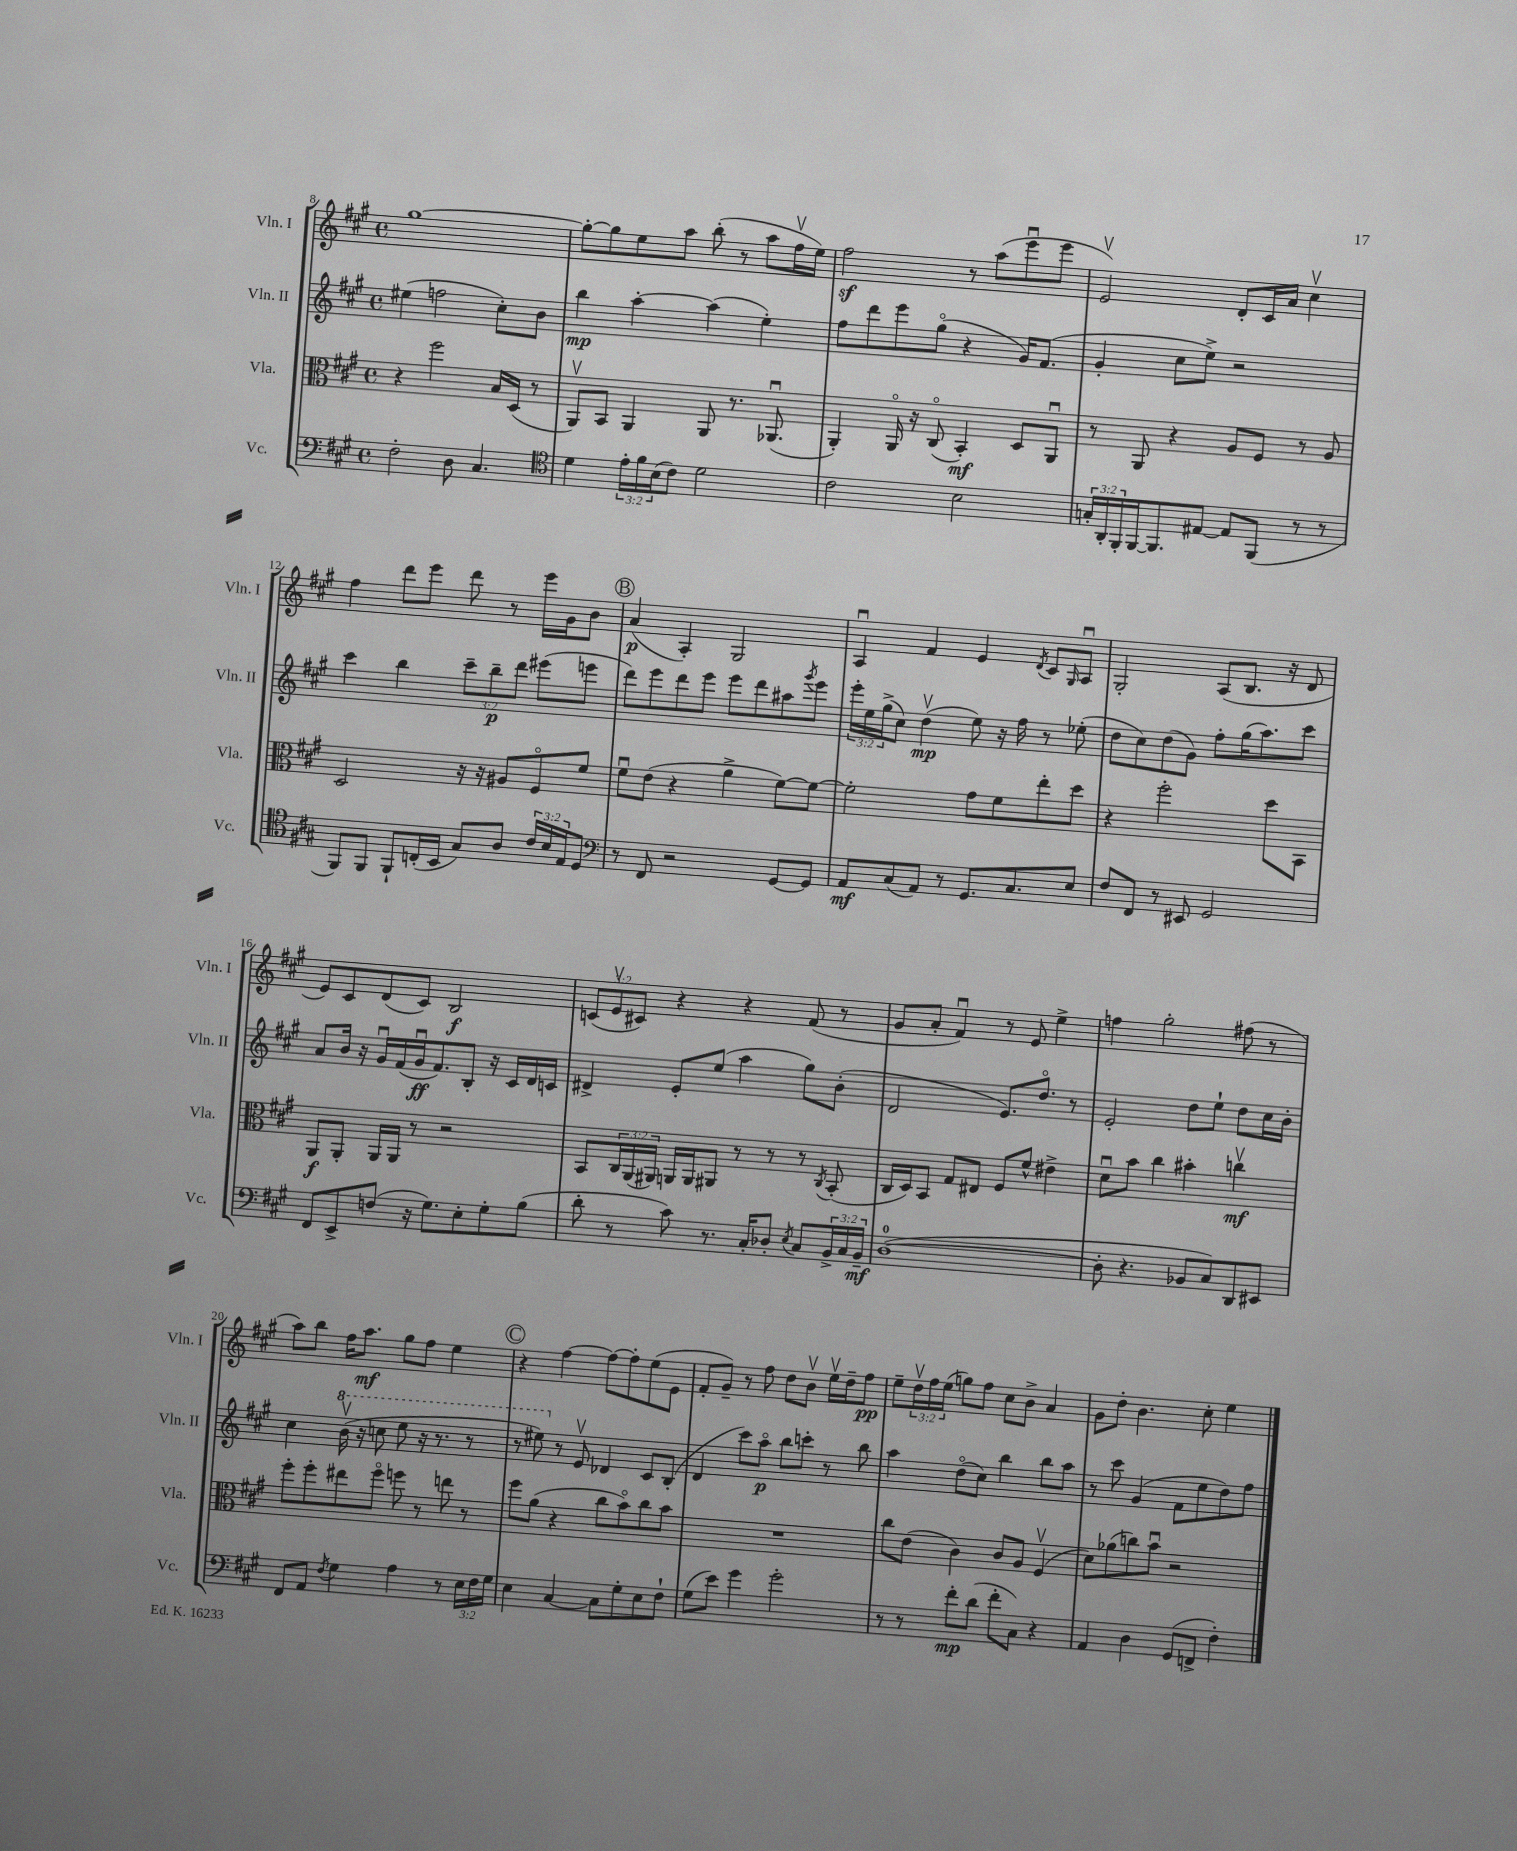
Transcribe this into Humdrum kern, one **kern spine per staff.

**kern	**dynam	**kern	**dynam	**kern	**dynam	**kern	**dynam
*part4	*part4	*part3	*part3	*part2	*part2	*part1	*part1
*staff4	*staff4	*staff3	*staff3	*staff2	*staff2	*staff1	*staff1
*I"Vc.	*	*I"Vla.	*	*I"Vln. II	*	*I"Vln. I	*
*I'Vc.	*	*I'Vla.	*	*I'Vln. II	*	*I'Vln. I	*
*clefF4	*	*clefC3	*	*clefG2	*	*clefG2	*
*k[f#c#g#]	*	*k[f#c#g#]	*	*k[f#c#g#]	*	*k[f#c#g#]	*
*M4/4	*	*M4/4	*	*M4/4	*	*M4/4	*
*met(c)	*	*met(c)	*	*met(c)	*	*met(c)	*
=8	=8	=8	=8	=8	=8	=8	=8
2F#'\	.	4r	.	(4ee#X\	.	[1gg#	.
.	.	2ff#\	.	2ffn\	.	.	.
8D\	.	.	.	.	.	.	.
4.C#/	.	.	.	.	.	.	.
.	.	16B/LL	.	8cc#'\L)	.	.	.
.	.	(16D/JJ	.	.	.	.	.
.	.	8r	.	8b\J	.	.	.
=9	=9	=9	=9	=9	=9	=9	=9
*clefC4	*	*	*	*	*	*	*
4d\	.	8AAv/L)	.	4bb\	mp	8gg#'\L_	.
.	.	8BB/J	.	.	.	8gg#\]	.
24e'\LL	.	4AA/	.	[4aa'\	.	8ee\	.
24f#\	.	.	.	.	.	.	.
(24B\J	.	.	.	.	.	.	.
8c#\J)	.	.	.	.	.	8aa\J	.
2d\	.	8AA/	.	(4aa\]	.	(8bb'\	.
.	.	8.r	.	.	.	8r	.
.	.	.	.	4ee'\)	.	8aa\L	.
.	.	(8.AA-Xu/	.	.	.	.	.
.	.	.	.	.	.	16ff#v\L	.
.	.	.	.	.	.	16ee\JJ)	.
=10	=10	=10	=10	=10	=10	=10	=10
2c#\	.	4AA'/)	.	8ff#\L	.	2ff#z\	.
.	.	.	.	8ddd\	.	.	.
.	.	16AA/	.	8eee\	.	.	.
.	.	16r	.	.	.	.	.
.	.	(8C#/	.	(8gg#\J	.	.	.
2B\	.	4BB'/)	mf	4r	.	8r	.
.	.	.	.	.	.	(8aa\L	.
.	.	8D/L	.	16g#/KL)	.	8eeeu\	.
.	.	.	.	(8.f#/J	.	.	.
.	.	8AAu/J	.	.	.	8eee\J	.
=11	=11	=11	=11	=11	=11	=11	=11
24Gn'/LL	.	8r	.	4g#'/	.	2ev/)	.
24AA'/	.	.	.	.	.	.	.
24FF#'/	.	.	.	.	.	.	.
[16FF#/J	.	8AA/	.	.	.	.	.
8.FF#/]	.	.	.	.	.	.	.
.	.	4r	.	8cc#\L	.	.	.
[8E#X/J	.	.	.	8ee^\J)	.	.	.
8E#/L]	.	8A/L	.	2r	.	8d'/L	.
(8FF#/J	.	8F#/J	.	.	.	16c#/L	.
.	.	.	.	.	.	16a/JJ	.
8r	.	8r	.	.	.	4cc#v\	.
8r	.	8A/	.	.	.	.	.
!!LO:LB:g=z
=12	=12	=12	=12	=12	=12	=12	=12
8FF#/L)	.	2D/	.	4ccc#\	.	4ff#\	.
8FF#/J	.	.	.	.	.	.	.
8FF#`/L	.	.	.	4bb\	.	8ddd\L	.
(16Cn'/L	.	.	.	.	.	8eee\J	.
16BB/JJ	.	.	.	.	.	.	.
8G#/L)	.	16r	.	12ccc#~\L	.	8ddd\	.
.	.	16r	.	.	.	.	.
.	.	.	.	12bb~\	p	.	.
8A/J	.	8A#X/L	.	.	.	8r	.
.	.	.	.	12ddd\J	.	.	.
24c#/LL	.	8F#/	.	(8eee#X\L	.	16eee\LL	.
24B/	.	.	.	.	.	.	.
.	.	.	.	.	.	16g#\J	.
24E/J	.	.	.	.	.	.	.
8D/J	.	8f#/J	.	8eeen\J	.	8b\J	.
!!LO:REH:place=s1:t=B
=13	=13	=13	=13	=13	=13	=13	=13
*clefF4	*	*	*	*	*	*	*
8r	.	8f#u\L	.	8ddd\L)	.	(4a/	p
8FF#/	.	(8e\J	.	8eee\	.	.	.
2r	.	4r	.	8ddd\	.	4A'/)	.
.	.	.	.	8eee\J	.	.	.
.	.	4a^\	.	8eee\L	.	2G#/	.
.	.	.	.	8ddd\	.	.	.
[8GG#/L	.	[8f#\L)	.	8aa#X\	.	.	.
.	.	.	.	8qggg#/	.	.	.
8GG#/J]	.	8f#\J_	.	8eee\J	.	.	.
=14	=14	=14	=14	=14	=14	=14	=14
8AA/L	mf	2f#'\]	.	24eee'\LL	.	4Au/	.
.	.	.	.	24ee\	.	.	.
.	.	.	.	(24gg#^\J	.	.	.
(8C#/	.	.	.	8cc#\J)	.	.	.
8AA/J)	.	.	.	(4ddv\	mp	4f#/	.
8r	.	.	.	.	.	.	.
8.GG#/L	.	8g#\L	.	8ee\)	.	4e/	.
.	.	8f#\	.	16r	.	.	.
8.C#/	.	.	.	16ff#\	.	.	.
.	.	.	.	.	.	8qd/	.
.	.	8ee'\	.	8r	.	8c#/L	.
.	.	.	.	.	.	16qqG#/	.
8E/J	.	8dd\J	.	(8ee-X'\	.	8Au/J	.
=15	=15	=15	=15	=15	=15	=15	=15
8F#/L	.	4r	.	8dd\L	.	2G#'/	.
8FF#/J	.	.	.	8cc#\)	.	.	.
8r	.	2ff#'\	.	(8dd\	.	.	.
8EE#X/	.	.	.	8g#\J)	.	.	.
2GG#/	.	.	.	8ff#'\L	.	(8A/L	.
.	.	.	.	(16gg#\K	.	8.B/J	.
.	.	.	.	8.aa\)	.	.	.
.	.	8dd\L	.	.	.	.	.
.	.	.	.	.	.	16r	.
.	.	8BB\J	.	8ccc#\J	.	8d/	.
!!LO:LB:g=z
=16	=16	=16	=16	=16	=16	=16	=16
8FF#/L	.	8AA/L	f	8a/L	.	8e/L)	.
8EE^/	.	8AA'/J	.	16b/Jk	.	8c#/	.
.	.	.	.	16r	.	.	.
(8Fn/J	.	16AA/LL	.	16g#u/LL	.	(8d/	.
.	.	16AA/JJ	.	(16f#/	.	.	.
16r	.	8r	.	16g#u/J	ff	8c#/J)	.
8.G#\L)	.	.	.	8.f#/)	.	.	.
.	.	2r	.	.	.	2B/	f
8E'\	.	.	.	8B'/J	.	.	.
8G#'\	.	.	.	16r	.	.	.
.	.	.	.	16c#/LL	.	.	.
(8B\J	.	.	.	16d/	.	.	.
.	.	.	.	16cn/JJ	.	.	.
=17	=17	=17	=17	=17	=17	=17	=17
8d'\	.	8BB/L	.	4d#X^/	.	(12cn/L	.
.	.	.	.	.	.	12ev/	.
8r	.	24C#/L	.	.	.	.	.
.	.	(24AA/	.	.	.	12c#X/J)	.
.	.	24AA#X/JJ)	.	.	.	.	.
8c#\)	.	16AAn/LL	.	8e'/L	.	4r	.
.	.	16AA/J	.	.	.	.	.
8.r	.	8AA#X/J	.	(8ee/J	.	.	.
.	.	8r	.	4aa\	.	4r	.
16C#'/KL	.	.	.	.	.	.	.
8D-X'/J	.	8r	.	.	.	.	.
8qE/	.	.	.	.	.	.	.
8C#/L	.	8r	.	8gg#\L)	.	(8f#/	.
.	.	8qC#/	.	.	.	.	.
24BB^/L	.	(8BB'/	.	(8b'\J	.	8r	.
24C#/	.	.	.	.	.	.	.
24BB~/JJ	mf	.	.	.	.	.	.
=18	=18	=18	=18	=18	=18	=18	=18
([1D	.	16C#/LL	.	2d/	.	8g#/L	.
.	.	16D/J)	.	.	.	.	.
.	.	8BB/J	.	.	.	8a'/J	.
.	.	8G#/L	.	.	.	4f#u/)	.
.	.	8E#X/J	.	.	.	.	.
.	.	8F#/L	.	8.e/L)	.	8r	.
.	.	8f#^^/J	.	.	.	8e/	.
.	.	.	.	8.dd/J	.	.	.
.	.	4e#X^\	.	.	.	4ee^\	.
.	.	.	.	8r	.	.	.
=19	=19	=19	=19	=19	=19	=19	=19
8D'\]	.	8du\L	.	2e'/	.	4ffn\	.
4.r	.	8b\J	.	.	.	.	.
.	.	4cc#\	.	.	.	2gg#'\	.
8BB-X/L	.	4b#X'\	.	8dd\L	.	.	.
8C#/)	.	.	.	8ee`\J	.	.	.
8DD/	.	4ccnv\	mf	8dd\L	.	(8ff#X\	.
8EE#X/J	.	.	.	16cc#\L	.	8r	.
.	.	.	.	16b'\JJ	.	.	.
!!LO:LB:g=z
=20	=20	=20	=20	=20	=20	=20	=20
8FF#/L	.	8ff#'\L	.	4cc#\	.	8aa\L)	.
8AA/J	.	8ff#'\	.	.	.	8bb\J	.
8qF#/	.	.	.	.	.	.	.
*	*	*	*	*8va	*	*	*
4G#\	.	8ee#X\	.	(16bbv\	.	16ff#\KL	.
.	.	.	.	16r	.	8.aa\J	mf
.	.	8ff#\J	.	8cccn\	.	.	.
4A\	.	8ffn\	.	8eee\	.	8gg#\L	.
.	.	8r	.	16r	.	8ff#\J	.
.	.	.	.	8.r	.	.	.
8r	.	8een\	.	.	.	4ee\	.
24E\LL	.	8r	.	8r	.	.	.
24F#\	.	.	.	.	.	.	.
24G#\JJ	.	.	.	.	.	.	.
!!LO:REH:place=s1:t=C
=21	=21	=21	=21	=21	=21	=21	=21
4E\	.	8ff#\L	.	8r	.	4r	.
.	.	(8a\J	.	8eee#X\)	.	.	.
*	*	*	*	*X8va	*	*	*
[4C#/	.	4r	.	8r	.	[4ff#\	.
.	.	.	.	8ev/	.	.	.
8C#\L]	.	8cc#\L	.	4d-X/	.	8ff#\L_	.
8G#'\	.	8b\)	.	.	.	8ff#'\]	.
8E\	.	8cc#\	.	8c#/L	.	(8ee\	.
8F#`\J	.	8b\J	.	(8B'/J	.	8e\J	.
=22	=22	=22	=22	=22	=22	=22	=22
(8G#\L	.	1r	.	4d/	.	8f#'/L	.
8e\J)	.	.	.	.	.	8g#~/J)	.
4g#\	.	.	.	8ccc#\L)	.	8r	.
.	.	.	.	8aa\J	p	8ff#\	.
2g#'\	.	.	.	8bb\L	.	8dd\L	.
.	.	.	.	8cccn'\J	.	8bv\J	.
.	.	.	.	8r	.	16eev\LL	.
.	.	.	.	.	.	16dd~\J	.
.	.	.	.	8bb\	.	8ff#\J	pp
=23	=23	=23	=23	=23	=23	=23	=23
8r	.	8cc#\L	.	4aa\	.	8ee~\L	.
8r	.	(8e\J	.	.	.	24ddv\L	.
.	.	.	.	.	.	24ff#\	.
.	.	.	.	.	.	(24ee\JJ	.
8f#'\L	mp	4c#\)	.	(8dd\L	.	8ggn\L)	.
(8d\J	.	.	.	8cc#\J)	.	8ff#\J	.
8f#'\L	.	8c#/L	.	4bb\	.	8cc#\L	.
8C#\J)	.	8A/J	.	.	.	8b^\J	.
4r	.	(4F#v/	.	8bb\L	.	4a/	.
.	.	.	.	8aa\J	.	.	.
=24	=24	=24	=24	=24	=24	=24	=24
4AA/	.	8d\L)	.	8r	.	8g#\L	.
.	.	(8a-X\	.	8ccc#\	.	8dd'\J	.
4D\	.	8ccn\)	.	(4g#/	.	4.b\	.
.	.	8bu\J	.	.	.	.	.
(8GG#/L	.	2r	.	8f#\L	.	.	.
8FFn^/J	.	.	.	8ee\	.	8cc#'\	.
4F#'\)	.	.	.	8dd\)	.	4ee\	.
.	.	.	.	8ff#\J	.	.	.
==	==	==	==	==	==	==	==
*-	*-	*-	*-	*-	*-	*-	*-
